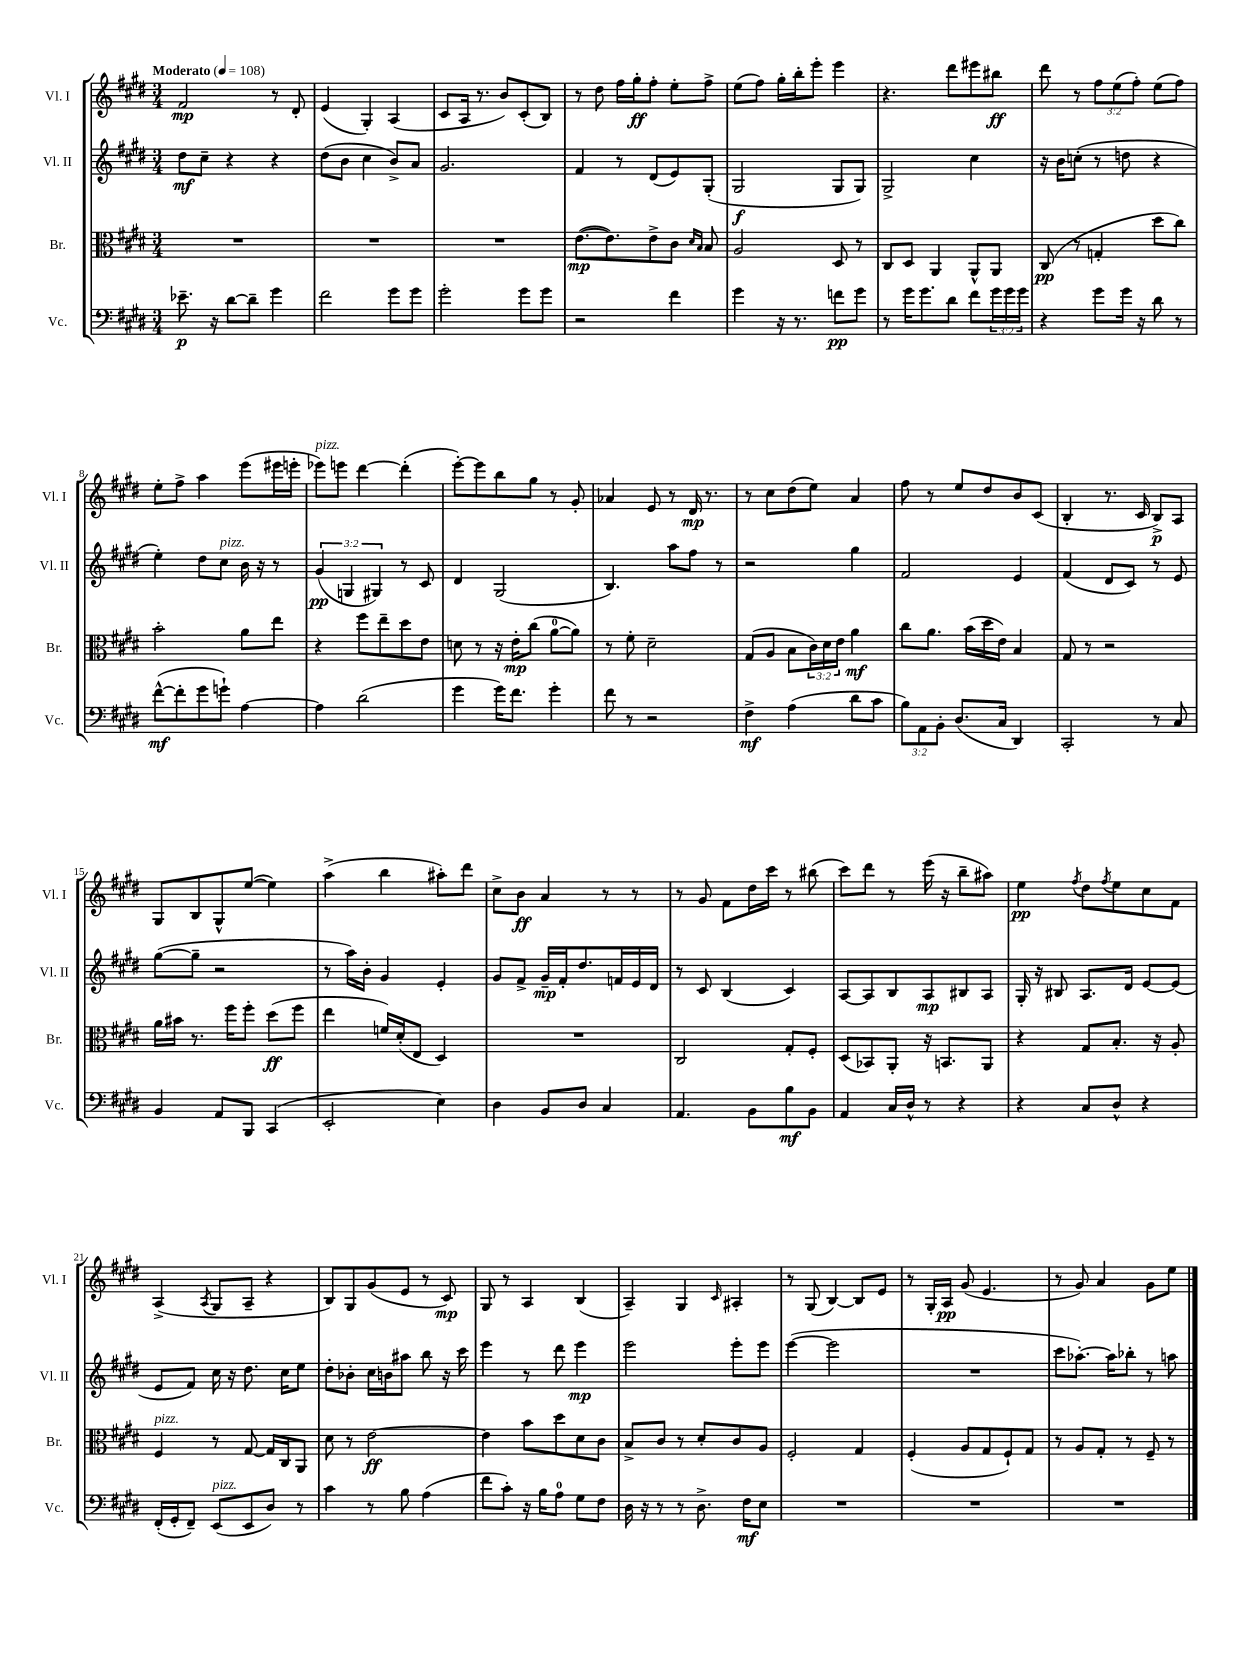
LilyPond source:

<<
\new StaffGroup <<
\new Staff = "s0" \with { instrumentName = "Vl. I" shortInstrumentName = "Vl. I" } {
    \clef treble \key e \major \numericTimeSignature \time 3/4 \override Staff.TupletNumber.text = #tuplet-number::calc-fraction-text \tempo "Moderato" 4 = 108
    fis'2\mp r8 dis'8-. |
    e'4( gis4-.) a4( |
    cis'8 a16 r8. b'8) cis'8-.( b8) |
    r8 dis''8 fis''16 gis''16-.\ff fis''8-. e''8-. fis''8-> |
    e''8( fis''8) gis''16-. b''16-. e'''8-. e'''4 |
    r4. dis'''8 eis'''8 bis''8\ff |
    dis'''8 r8 \tuplet 3/2 { fis''8 e''8( fis''8-.) } e''8( fis''8) |
    e''8-. fis''8-> a''4 e'''8( eis'''16 e'''16-. |
    ees'''8^\markup { \italic "pizz." }) e'''8 dis'''4~ dis'''4-.( |
    e'''8~-.) e'''8 b''8 gis''8 r8 gis'8-. |
    aes'4 e'8 r8 dis'16\mp r8. |
    r8 cis''8 dis''8( e''8) a'4 |
    fis''8 r8 e''8 dis''8 b'8 cis'8( |
    b4-. r8. cis'16 b8->\p) a8 |
    gis8 b8 gis8-^ e''8~( e''4) |
    a''4->( b''4 ais''8-.) dis'''8 |
    cis''8-> b'8\ff a'4 r8 r8 |
    r8 gis'8 fis'8 dis''16 cis'''16 r8 bis''8( |
    cis'''8) dis'''8 r8 e'''16( r16 b''8-- ais''8) |
    e''4\pp \acciaccatura { fis''8 } dis''8 \acciaccatura { fis''8 } e''8 cis''8 fis'8 |
    a4->( \acciaccatura { a8 } gis8 a8-- r4 |
    b8) gis8 gis'8( e'8 r8 cis'8\mp) |
    gis8 r8 a4 b4( |
    a4--) gis4 \grace { cis'16 } ais4-. |
    r8 gis8( b4~) b8 e'8 |
    r8 gis16-. a16\pp gis'8( e'4. |
    r8 gis'8) a'4 gis'8 e''8 \bar "|." |
}
\new Staff = "s1" \with { instrumentName = "Vl. II" shortInstrumentName = "Vl. II" } {
    \clef treble \key e \major \numericTimeSignature \time 3/4 \override Staff.TupletNumber.text = #tuplet-number::calc-fraction-text
    dis''8\mf cis''8-- r4 r4 |
    dis''8( b'8 cis''4 b'8->) a'8 |
    gis'2. |
    fis'4 r8 dis'8( e'8) gis8-.( |
    gis2\f gis8 gis8) |
    gis2-> cis''4 |
    r16 b'16 c''8-.( r8 d''8 r4 |
    e''4-.) dis''8 cis''8^\markup { \italic "pizz." } b'16 r16 r8 |
    \tuplet 3/2 { gis'4\pp( g4 gis4) } r8 cis'8 |
    dis'4 gis2( |
    b4.) a''8 fis''8 r8 |
    r2 gis''4 |
    fis'2 e'4 |
    fis'4( dis'8 cis'8) r8 e'8 |
    gis''8~( gis''8-- r2 |
    r8 a''16) b'16-. gis'4 e'4-. |
    gis'8 fis'8-> gis'16--\mp fis'16-. dis''8. f'16 e'16 dis'16 |
    r8 cis'8 b4( cis'4) |
    a8~ a8 b8 a8\mp bis8 a8 |
    gis16-. r16 bis8 a8. dis'16 e'8~ e'8( |
    e'8 fis'8) cis''16 r16 dis''8. cis''16 e''8 |
    dis''8-. bes'8-. cis''16 b'16 ais''8 b''8 r16 cis'''16 |
    e'''4 r8 dis'''8 e'''4\mp |
    e'''2 e'''8-. e'''8 |
    e'''4~( e'''2 |
    R2. |
    cis'''8 aes''8.~-.) aes''16 bes''8-. r8 a''8 \bar "|." |
}
\new Staff = "s2" \with { instrumentName = "Br." shortInstrumentName = "Br." } {
    \clef alto \key e \major \numericTimeSignature \time 3/4 \override Staff.TupletNumber.text = #tuplet-number::calc-fraction-text
    R2. |
    R2. |
    R2. |
    e'8.~\mp( e'8.) e'8-> cis'8 \grace { dis'16 b16 } b8 |
    a2 dis8 r8 |
    cis8 dis8 a,4 a,8-^ a,8 |
    cis8\pp( r8 g4-. dis''8 cis''8) |
    b'2-. a'8 e''8 |
    r4 fis''8 e''8-- dis''8 e'8 |
    d'8 r8 r16 e'16-.\mp cis''8( a'8-0~ a'8) |
    r8 fis'8-. dis'2-- |
    gis8( a8 b8 \tuplet 3/2 { cis'16) dis'16 e'16 } a'4\mf |
    cis''8 a'8. b'16( dis''16 e'16) b4 |
    gis8 r8 r2 |
    a'16 bis'16 r8. fis''16 fis''8-. dis''8\ff( fis''8 |
    e''4 f'16) dis'16-.( e8 dis4) |
    R2. |
    cis2 gis8-. fis8-. |
    dis8( bes,8) a,8-. r16 b,8. a,8 |
    r4 gis8 b8.-. r16 a8-. |
    fis4^\markup { \italic "pizz." } r8 gis8~ gis16 cis16 a,8 |
    dis'8 r8 e'2~\ff |
    e'4 b'8 dis''8 dis'8 cis'8 |
    b8-> cis'8 r8 dis'8-. cis'8 a8 |
    fis2-. gis4 |
    fis4-.( a8 gis8 fis8-!) gis8 |
    r8 a8 gis8-. r8 fis8-- r8 \bar "|." |
}
\new Staff = "s3" \with { instrumentName = "Vc." shortInstrumentName = "Vc." } {
    \clef bass \key e \major \numericTimeSignature \time 3/4 \override Staff.TupletNumber.text = #tuplet-number::calc-fraction-text
    ees'8.--\p r16 dis'8~ dis'8-- gis'4 |
    fis'2 gis'8 gis'8 |
    gis'2-. gis'8 gis'8 |
    r2 fis'4 |
    gis'4 r16 r8. f'8\pp gis'8 |
    r8 gis'16 gis'8. dis'8 fis'8 \tuplet 3/2 { gis'16 gis'16 gis'16 } |
    r4 gis'8 gis'16 r16 dis'8 r8 |
    fis'8~-^\mf( fis'8-. gis'8 g'8-!) a4~ |
    a4 dis'2( |
    gis'4 gis'16) fis'8. gis'4-. |
    fis'8 r8 r2 |
    fis4->\mf a4( dis'8 cis'8 |
    \tuplet 3/2 { b8) a,8 b,8-. } dis8.( cis16 dis,4) |
    cis,2-. r8 cis8 |
    b,4 a,8 b,,8 cis,4( |
    e,2-. e4) |
    dis4 b,8 dis8 cis4 |
    a,4. b,8 b8\mf b,8 |
    a,4 cis16 dis16-^ r8 r4 |
    r4 cis8 dis8-^ r4 |
    fis,16-.( gis,16-. fis,8--) e,8^\markup { \italic "pizz." }( e,8 dis8) r8 |
    cis'4 r8 b8 a4( |
    fis'8 cis'8-.) r16 b16 a8-0 gis8 fis8 |
    dis16 r16 r8 r8 dis8.-> fis16\mf e8 |
    R2. |
    R2. |
    R2. \bar "|." |
}
>>
>>
